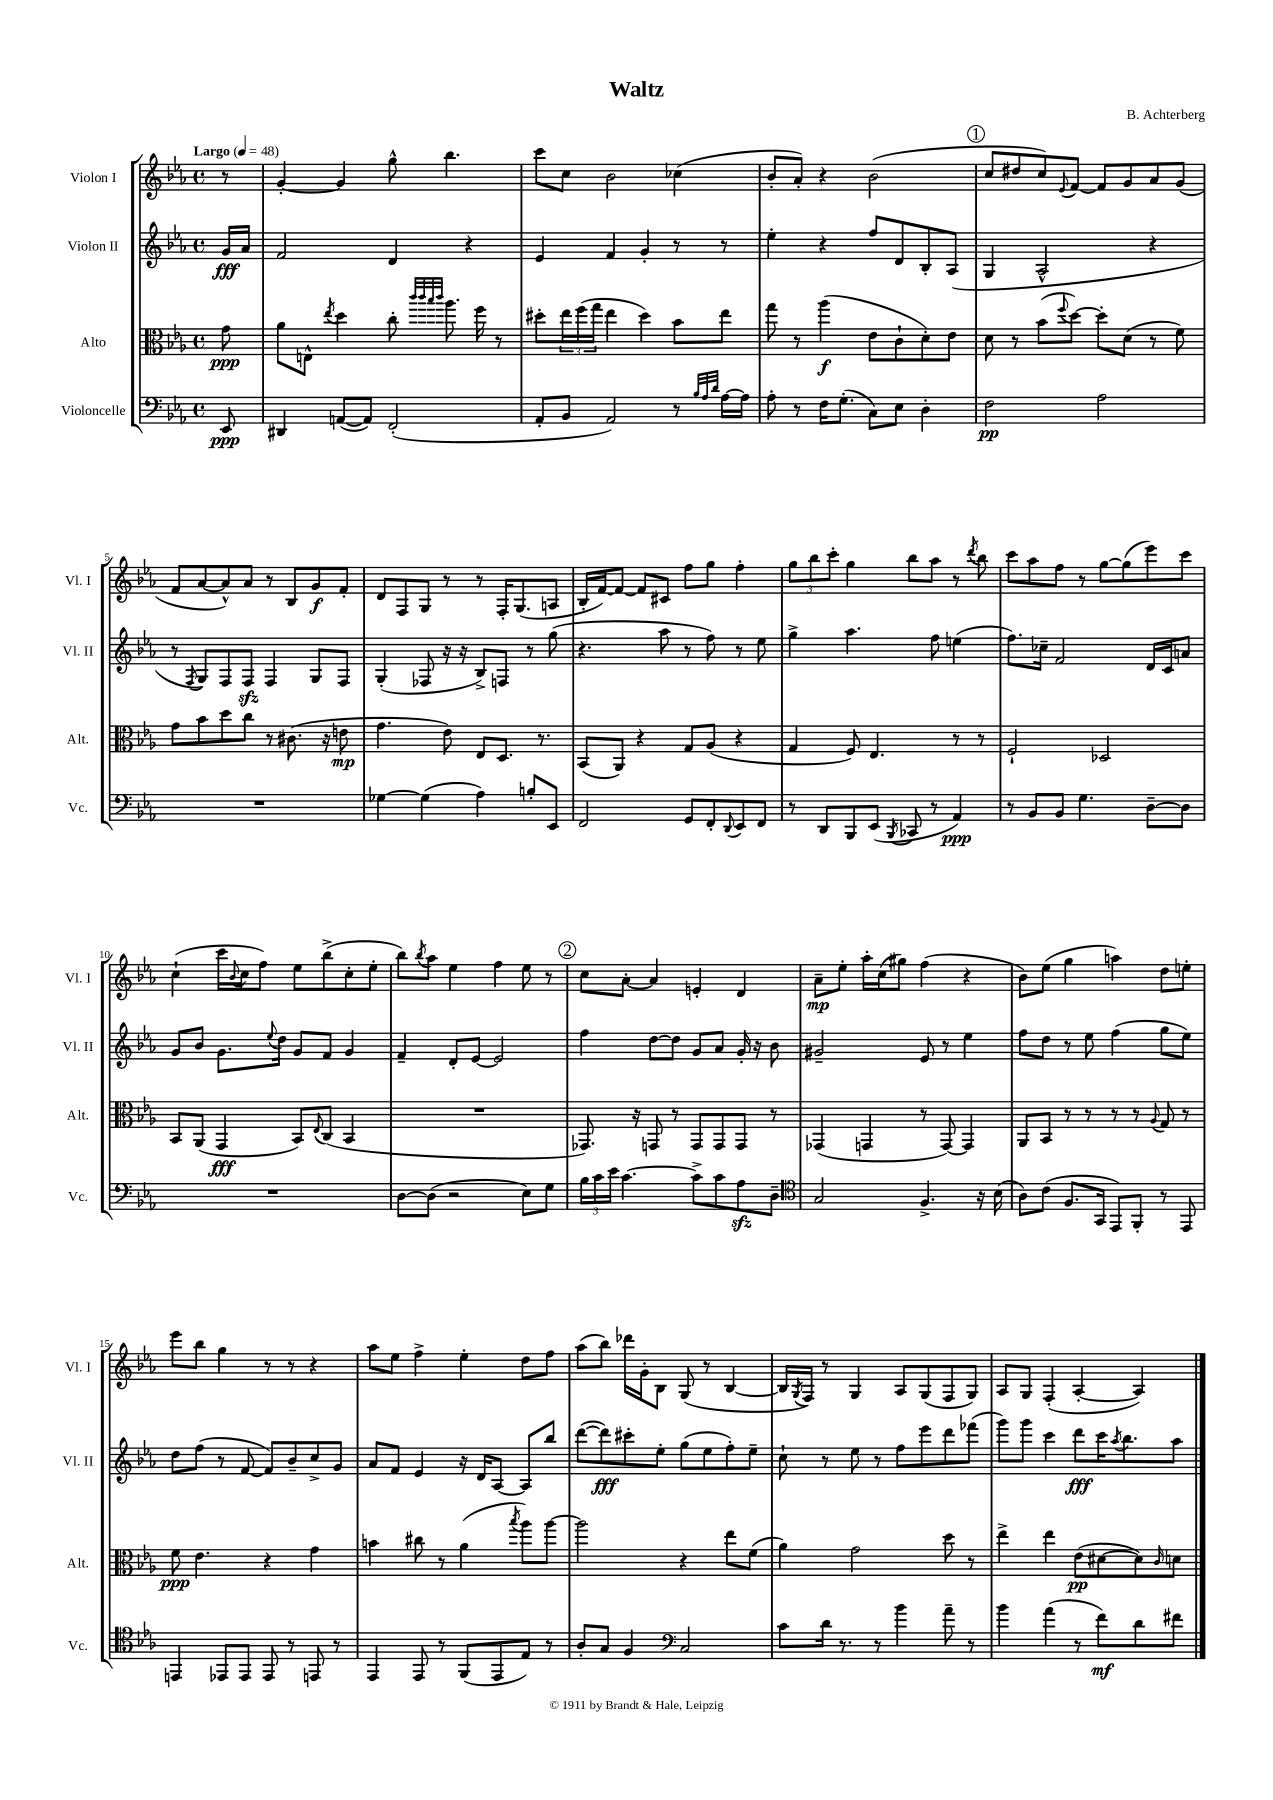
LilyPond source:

\header { title = "Waltz" composer = "B. Achterberg" }
<<
\new StaffGroup <<
\new Staff = "s0" \with { instrumentName = "Violon I" shortInstrumentName = "Vl. I" } {
    \clef treble \key ees \major \defaultTimeSignature \time 4/4 \partial 8 \tempo "Largo" 4 = 48
    r8 |
    g'4~-. g'4 g''8-^ bes''4. |
    c'''8 c''8 bes'2 ces''4( |
    bes'8-. aes'8-.) r4 bes'2( |
    \mark \markup { \circle "1" } c''8 dis''8 c''8) \appoggiatura { ees'8 } f'8~ f'8 g'8 aes'8 g'8( |
    f'8 aes'8~ aes'8-^) aes'8 r8 bes8 g'8\f f'8-. |
    d'8 f8 g8 r8 r8 f16-. g8.( a8 |
    bes16-. f'16~) f'8~ f'8 cis'8 f''8 g''8 f''4-. |
    \tuplet 3/2 { g''8 bes''8 c'''8-. } g''4 bes''8 aes''8 r8 \acciaccatura { d'''8 } bes''8 |
    c'''8 aes''8 f''8 r8 g''8~ g''8( ees'''8) c'''8 |
    c''4-!( c'''16 \appoggiatura { bes'8 } c''16 f''8) ees''8 bes''8->( c''8-. ees''8-. |
    bes''8) \acciaccatura { bes''8 } aes''8 ees''4 f''4 ees''8 r8 |
    \mark \markup { \circle "2" } c''8 aes'8~-. aes'4 e'4-. d'4 |
    aes'8--\mp ees''8-. aes''16-. c''16( gis''8) f''4( r4 |
    bes'8) ees''8( g''4 a''4) d''8 e''8-. |
    ees'''8 bes''8 g''4 r8 r8 r4 |
    aes''8 ees''8 f''4-> ees''4-. d''8 f''8 |
    aes''8( bes''8) des'''16 g'16-. bes8 g8( r8 bes4~ |
    bes16 \acciaccatura { g8 } f16) r8 g4 aes8 g8( f8 g8) |
    aes8 g8 f4-.( aes4~-. aes4) \bar "|." |
}
\new Staff = "s1" \with { instrumentName = "Violon II" shortInstrumentName = "Vl. II" } {
    \clef treble \key ees \major \defaultTimeSignature \time 4/4 \partial 8
    g'16\fff aes'16 |
    f'2 d'4 r4 |
    ees'4 f'4 g'4-. r8 r8 |
    ees''4-. r4 f''8 d'8 bes8-. aes8( |
    \mark \markup { \circle "1" } g4 aes2-^ r4 |
    r8 \acciaccatura { f8 } g8) f8 f8\sfz f4 g8 f8 |
    g4-.( fes8 r16 r16 bes8->) f8 r8 g''8( |
    r4. aes''8 r8 f''8) r8 ees''8 |
    g''4-> aes''4. f''8 e''4( |
    f''8.) ces''16-- f'2 d'16 c'16 a'8 |
    g'8 bes'8 g'8. \appoggiatura { ees''8 } d''16 g'8 f'8 g'4 |
    f'4-- d'8-. ees'8~ ees'2 |
    \mark \markup { \circle "2" } f''4 d''8~ d''8 g'8 aes'8 g'16-. r16 bes'8 |
    gis'2-- ees'8 r8 ees''4 |
    f''8 d''8 r8 ees''8 f''4( g''8 ees''8) |
    d''8 f''8( r8 f'8~ f'8) bes'8-- c''8-> g'8 |
    aes'8 f'8 ees'4 r16 d'16 aes8~ aes8 bes''8 |
    d'''8~( d'''8\fff) cis'''8-. ees''8-. g''8( ees''8 f''8-.) ees''8-- |
    c''8-! r8 ees''8 r8 f''8 ees'''8 d'''8 fes'''8( |
    g'''8) g'''8 c'''4 d'''8\fff c'''16 \acciaccatura { aes''8 } bes''8. aes''8 \bar "|." |
}
\new Staff = "s2" \with { instrumentName = "Alto" shortInstrumentName = "Alt." } {
    \clef alto \key ees \major \defaultTimeSignature \time 4/4 \partial 8
    g'8\ppp |
    aes'8 e8-^ \acciaccatura { ees''8 } d''4 c''8-. \grace { c'''32 c'''32 bes''32 c'''32 } aes''8. f''16 r8 |
    dis''8-. \tuplet 3/2 { ees''16 f''16( g''16 } ees''4 dis''4) bes'8 ees''8 |
    g''8 r8 aes''4\f( ees'8 c'8-! d'8-.) ees'8 |
    \mark \markup { \circle "1" } d'8 r8 bes'8( \appoggiatura { f''8 } d''8~) d''8-. d'8( r8 f'8) |
    g'8 bes'8 d''8 c''8 r8 cis'8.( r16 e'8\mp |
    g'4. ees'8) ees8 d8. r8. |
    bes,8( aes,8) r4 g8 aes8( r4 |
    g4 f8) ees4. r8 r8 |
    f2-! des2 |
    bes,8 aes,8( g,4\fff bes,8) \appoggiatura { ees8 } c8( bes,4 |
    R1 |
    \mark \markup { \circle "2" } ges,8.) r16 g,8 r8 g,8 g,8 g,8 r8 |
    ges,4( g,4 r8 g,8~) g,4 |
    aes,8 bes,8 r8 r8 r8 r8 \appoggiatura { aes8 } g8 r8 |
    f'8\ppp ees'4. r4 g'4 |
    b'4 cis''8 r8 aes'4( \acciaccatura { bes''8 } aes''8) aes''8~ |
    aes''2 r4 ees''8 f'8( |
    aes'4) g'2 d''8 r8 |
    ees''4-> ees''4 ees'8\pp( dis'8~ dis'8) \grace { c'16 } d'8 \bar "|." |
}
\new Staff = "s3" \with { instrumentName = "Violoncelle" shortInstrumentName = "Vc." } {
    \clef bass \key ees \major \defaultTimeSignature \time 4/4 \partial 8
    ees,8\ppp |
    dis,4 a,8~( a,8) f,2-.( |
    aes,8-. bes,8 aes,2) r8 \grace { bes32 aes32 d'32 } aes16~ aes16 |
    aes8-. r8 f16 g8.-.( c8) ees8 d4-. |
    \mark \markup { \circle "1" } f2\pp aes2 |
    R1 |
    ges4~ ges4( aes4) b8-. ees,8 |
    f,2 g,8 f,8-. \appoggiatura { d,8 } ees,8 f,8 |
    r8 d,8 bes,,8 ees,8( \acciaccatura { bes,,8 } ces,8 r8 aes,4\ppp) |
    r8 bes,8 bes,8 g4. d8~-- d8 |
    R1 |
    d8~ d8( r2 ees8) g8 |
    \mark \markup { \circle "2" } \tuplet 3/2 { bes16 c'16 ees'16 } c'4.~ c'8-> c'8 aes8\sfz d8-- |
    \clef tenor g2 f4.-> r16 bes16( |
    aes8) c'8( f8. g,16 ees,8) f,8-. r8 ees,8 |
    e,4 ees,8 ees,8 ees,8 r8 e,8 r8 |
    ees,4 ees,8 r8 f,8( ees,8 ees8) r8 |
    aes8-. g8 f4 \clef bass c2 |
    c'8 d'16 r8. r8 bes'4 aes'8-- r8 |
    bes'4 aes'4( r8 f'8\mf) d'8 fis'8 \bar "|." |
}
>>
>>
